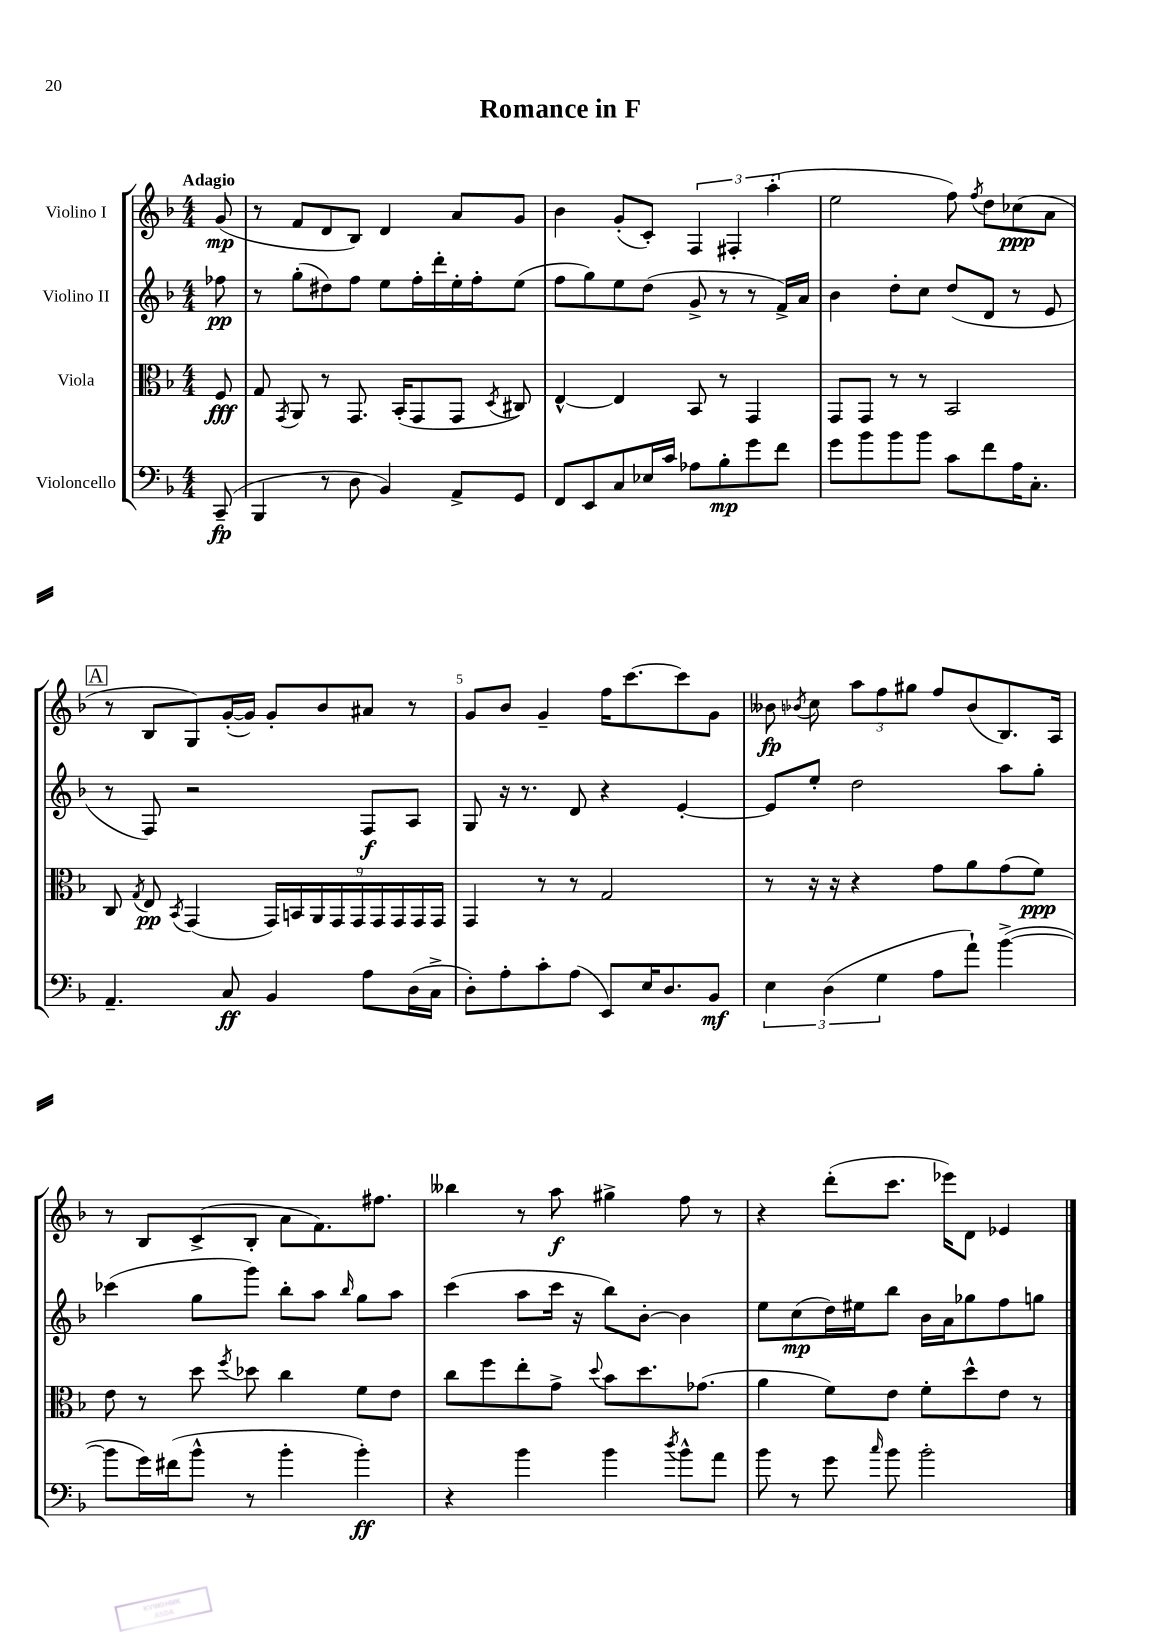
\header { title = "Romance in F" }
<<
\new StaffGroup <<
\new Staff = "s0" \with { instrumentName = "Violino I" } {
    \clef treble \key f \major \numericTimeSignature \time 4/4 \partial 8 \tempo "Adagio"
    \autoBeamOff g'8\mp( |
    r8 f'8[ d'8 bes8]) d'4 a'8[ g'8] |
    bes'4 g'8[-.( c'8]-.) \tuplet 3/2 { f4 fis4-. a''4-.( } |
    e''2 f''8) \acciaccatura { f''8 } d''8[ ces''8\ppp( a'8] |
    \mark \markup { \box "A" } r8 bes8[ g8) g'16~-.( g'16]) g'8[-. bes'8 ais'8] r8 |
    g'8[ bes'8] g'4-- f''16[ c'''8.~ c'''8 g'8] |
    beses'8\fp \acciaccatura { bes'8 } c''8 \tuplet 3/2 { a''8[ f''8 gis''8] } f''8[ bes'8( bes8.) a16] |
    r8 bes8[ c'8->( bes8]-. a'8[ f'8.) fis''8.] |
    beses''4 r8 a''8\f gis''4-> f''8 r8 |
    r4 d'''8[-.( c'''8.] ees'''16[) d'8] ees'4 \bar "|." |
}
\new Staff = "s1" \with { instrumentName = "Violino II" } {
    \clef treble \key f \major \numericTimeSignature \time 4/4 \partial 8
    \autoBeamOff fes''8\pp |
    r8 g''8[-.( dis''8) f''8] e''8[ f''16-. d'''16-. e''16-. f''16-. e''8]( |
    f''8[ g''8) e''8 d''8]( g'8-> r8 r8 f'16[->) a'16] |
    bes'4 d''8[-. c''8] d''8[( d'8] r8 e'8 |
    \mark \markup { \box "A" } r8 f8) r2 f8[\f a8] |
    g8 r16 r8. d'8 r4 e'4~-. |
    e'8[ e''8]-. d''2 a''8[ g''8]-. |
    ces'''4( g''8[ g'''8]) bes''8[-. a''8] \grace { bes''16 } g''8[ a''8] |
    c'''4( a''8[ c'''16] r16 bes''8[) bes'8]~-. bes'4 |
    e''8[ c''8\mp( d''16) eis''16 bes''8] bes'16[ a'16 ges''8 f''8 g''8] \bar "|." |
}
\new Staff = "s2" \with { instrumentName = "Viola" } {
    \clef alto \key f \major \numericTimeSignature \time 4/4 \partial 8
    \autoBeamOff f8\fff |
    g8 \acciaccatura { g,8 } a,8 r8 g,8. bes,16[-.( g,8 g,8] \acciaccatura { d8 } cis8) |
    e4~-^ e4 bes,8 r8 g,4 |
    g,8[ g,8] r8 r8 bes,2 |
    \mark \markup { \box "A" } c8 \acciaccatura { g8 } e8\pp \acciaccatura { bes,8 } g,4( \tuplet 9/8 { g,16[) b,16 a,16 g,16 g,16 g,16 g,16 g,16 g,16] } |
    g,4 r8 r8 g2 |
    r8 r16 r16 r4 g'8[ a'8 g'8( f'8]\ppp) |
    e'8 r8 d''8 \acciaccatura { f''8 } des''8 c''4 f'8[ e'8] |
    c''8[ f''8 e''8-. g'8]-> \appoggiatura { d''8 } bes'8[ d''8. ges'8.]( |
    a'4 f'8[) e'8] f'8[-. d''8-^ e'8] r8 \bar "|." |
}
\new Staff = "s3" \with { instrumentName = "Violoncello" } {
    \clef bass \key f \major \numericTimeSignature \time 4/4 \partial 8
    \autoBeamOff c,8--\fp( |
    bes,,4 r8 d8 bes,4) a,8[-> g,8] |
    f,8[ e,8 c8 ees16 c'16] aes8[ bes8-.\mp g'8 f'8] |
    g'8[ bes'8 bes'8 bes'8] c'8[ f'8 a16 c8.]-. |
    \mark \markup { \box "A" } a,4.-- c8\ff bes,4 a8[ d16( c16]-> |
    d8[-.) a8-. c'8-. a8]( e,8[) e16 d8. bes,8]\mf |
    \tuplet 3/2 { e4 d4( g4 } a8[ a'8]-!) bes'4~->( |
    bes'8[ g'16) fis'16( bes'8]-^ r8 bes'4-. bes'4-.\ff) |
    r4 bes'4 bes'4 \acciaccatura { d''8 } bes'8[-^ a'8] |
    bes'8 r8 g'8 \grace { c''16 } bes'8 bes'2-. \bar "|." |
}
>>
>>
\layout { \context { \Score \override BarNumber.break-visibility = ##(#f #t #t) barNumberVisibility = #(every-nth-bar-number-visible 5) } }
